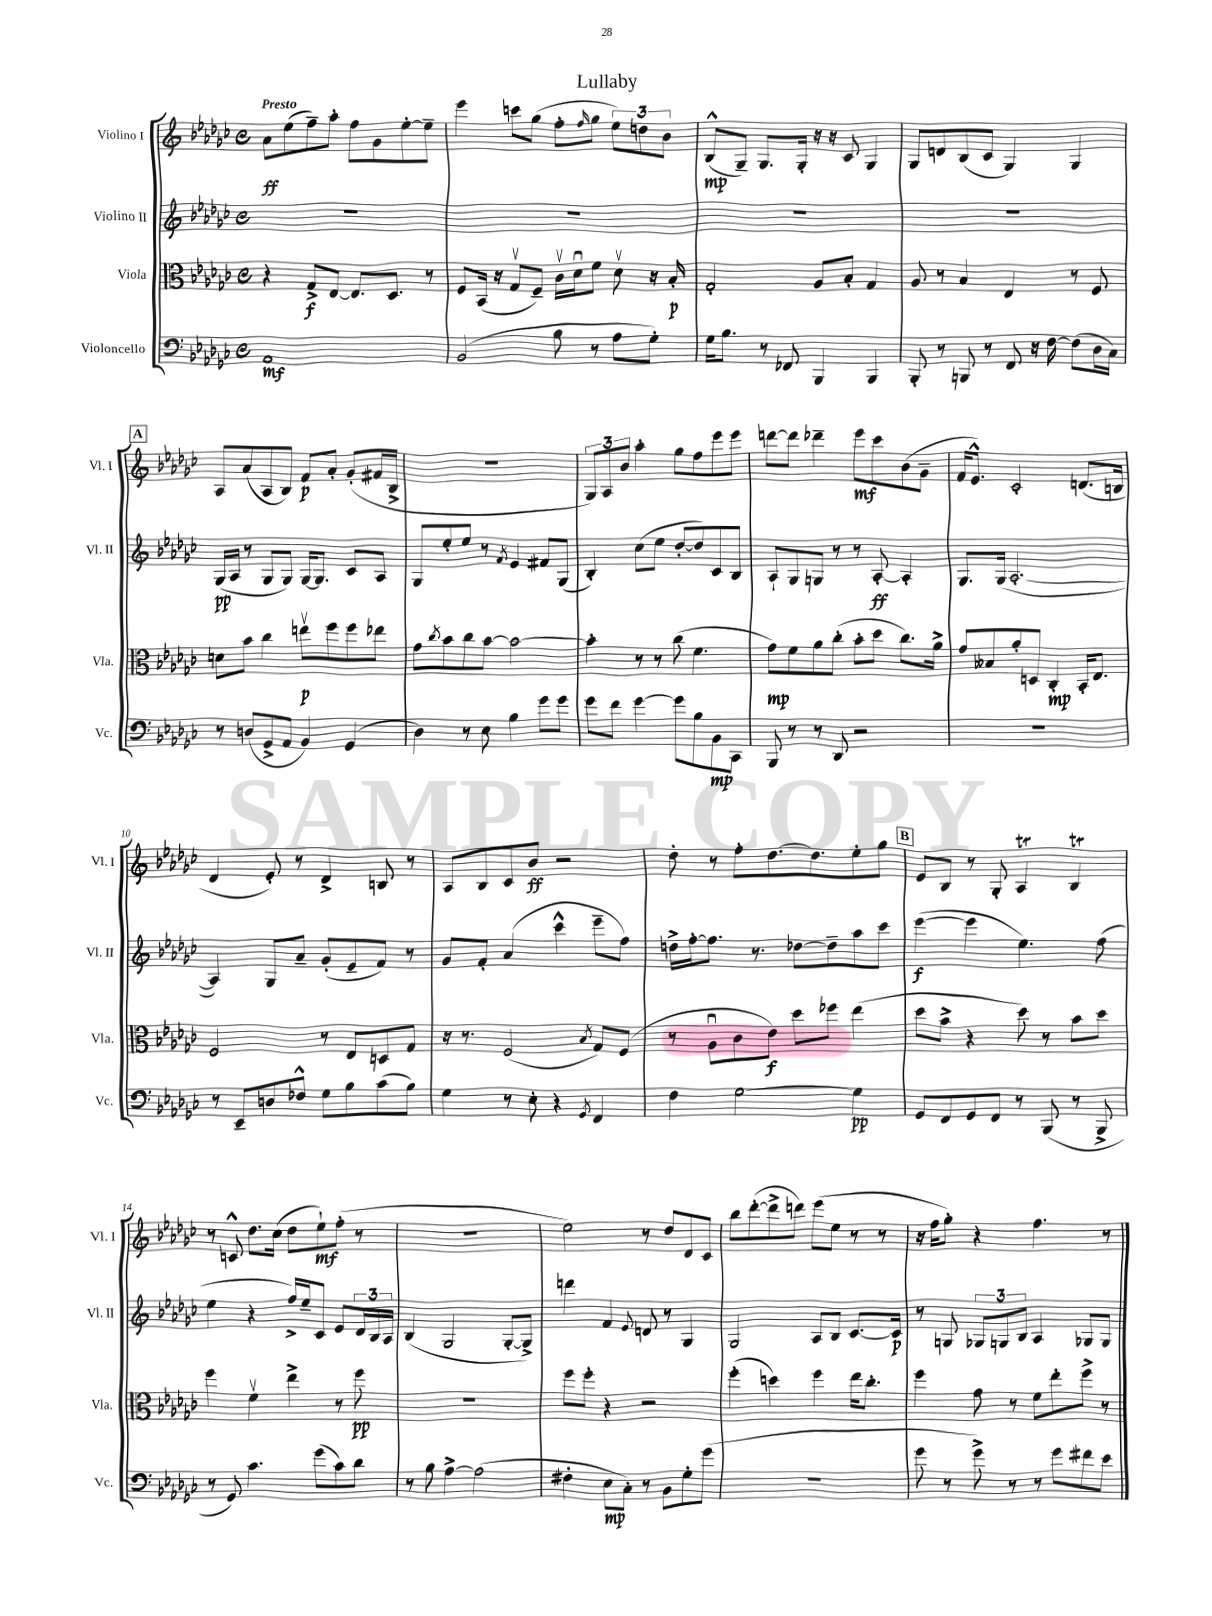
\header { title = "Lullaby" }
<<
\new StaffGroup <<
\new Staff = "s0" \with { instrumentName = "Violino I" shortInstrumentName = "Vl. I" } {
    \clef treble \key ges \major \defaultTimeSignature \time 4/4 \tempo "Presto"
    aes'8\ff ees''8( f''8--) aes''8-. f''8 ges'8 ees''8~-. ees''8-- |
    ees'''4 c'''8 ges''8( f''8-. \grace { f''16 } ges''8 \tuplet 3/2 { ees''8) d''8 bes'8 } |
    bes8-^\mp( ges8--) ges8. ges16-. r16 r16 ces'8 ges4 |
    ges8 d'8 bes8( ces'8 ges4) ges4 |
    \mark \markup { \box "A" } aes8 aes'8( aes8 bes8) f'8\p aes'8-. ges'8-.( fis'16 bes16-> |
    R1 |
    \tuplet 3/2 { ges8) aes8 bes'8 } aes''4-. ges''8 f''8 ees'''8 ees'''8 |
    d'''8~ d'''8 des'''4-- ees'''8\mf ces'''8 bes'8( ges'8-- |
    f'16 ees'8.-^) ces'2-. d'8.( b16 |
    des'4 ees'8-.) r8 des'4-> b8 r8 |
    aes8 bes8 ces'8 bes'8\ff r2 |
    des''8-. r8 f''8-. des''8.~ des''8. ees''8-. ges''8 |
    \mark \markup { \box "B" } ees'8 bes8 r8 ges8-. aes4\trill bes4\trill |
    r8 c'8-^ des''8. ces''16( des''8 ees''8-!\mf) f''8-.( r8 |
    R1 |
    ees''2) r8 des''8 des'8 ces'8 |
    bes''8 des'''8~-.( des'''8-> d'''8) ees'''8( ees''8 r8 r8 |
    r16 f''16 ges''8-.) r4 f''4. r8 \bar "|." |
}
\new Staff = "s1" \with { instrumentName = "Violino II" shortInstrumentName = "Vl. II" } {
    \clef treble \key ges \major \defaultTimeSignature \time 4/4
    R1 |
    R1 |
    R1 |
    R1 |
    \mark \markup { \box "A" } ges16\pp( aes16 r8 ges8 ges8) ges16~ ges8. ces'8 aes8 |
    ges8 ees''8-. ees''8 r8 \acciaccatura { f'8 } ees'4 fis'8 ges8( |
    bes4-.) ces''8( ees''8 des''8~-. des''8) ces'8 bes8 |
    aes8-! ges8 g8 r8 r8 aes8~-.\ff aes4-. |
    ges8. ges16( aes2.~-. |
    aes4) ges8 aes'8-- ges'8-.( ees'8-- f'8) r8 |
    ges'8 f'8-. aes'4( ces'''4-^ ees'''8-- f''8) |
    d''16-> f''16~-. f''8. r8. des''8~ des''8-- aes''8 ces'''8 |
    \mark \markup { \box "B" } ees'''4~\f( ees'''4 ees''4.) f''8( |
    ees''4 r4 f''16->) ees''16-- ces'8 ees'8 \tuplet 3/2 { des'16 bes16 aes16 } |
    bes4( ges2 ges8~-. ges8->) |
    d'''4 f'4 \appoggiatura { ees'8 } d'8 r8 ges4 |
    ges2 aes8 bes8 ces'8.~ ces'16\p |
    r8 g8 \tuplet 3/2 { ges8 g8 bes8 } aes4 ges8 ges8 \bar "|." |
}
\new Staff = "s2" \with { instrumentName = "Viola" shortInstrumentName = "Vla." } {
    \clef alto \key ges \major \defaultTimeSignature \time 4/4
    r4 ges8->\f ees8~ ees8. des8. r8 |
    f8 bes,16( r16 ges8\upbow f8--) ces'16\upbow des'16\downbow f'8 des'8\upbow r16 bes16-.\p |
    ges2-. aes8 bes8-. ges4 |
    aes8 r8 bes4 ees4 r8 f8 |
    \mark \markup { \box "A" } d'8 bes'8 ces''4 e''8\upbow\p f''8 f''8 ees''8 |
    ges'8 \acciaccatura { ces''8 } bes'8 ces''8 bes'8~ bes'2~ |
    bes'4-. r8 r8 ces''8( f'4. |
    ges'8\mp) f'8 aes'8 ces''8-.( bes'8-. des''8 ces''8.) aes'16-> |
    ges'8 beses8 aes'8-. d8 ces4-.\mp bes,16-. ees8. |
    f2 r8 ees8 d8 ges8 |
    r16 r8. f2( \acciaccatura { bes8 } ges8) f8( |
    r8 aes8\downbow ces'8 ees'8\f) des''8 fes''8 ees''4( |
    \mark \markup { \box "B" } des''8 bes'8-> r4 des''8) r8 bes'8 des''8 |
    f''4 f'4\upbow ees''4-> r8 f''8\pp |
    R1 |
    f''8 f''8-. r4 r2 |
    f''4-.( d''4) f''4 ees''16 ces''8.-. |
    f''4 ges'8 r8 f'8 ees''8-. f''8-> r8 \bar "|." |
}
\new Staff = "s3" \with { instrumentName = "Violoncello" shortInstrumentName = "Vc." } {
    \clef bass \key ges \major \defaultTimeSignature \time 4/4
    aes,1\mf |
    bes,2( bes8 r8 aes8 ges8-.) |
    ges16 bes8. r8 fes,8 bes,,4 bes,,4 |
    bes,,8-. r8 b,,8 r8 f,8 r16 f16~ f8( des16 ces16) |
    \mark \markup { \box "A" } r8 d8( ges,8-> aes,8 bes,4) ges,4( |
    des4) r8 ees8 bes4 ges'8 ges'8 |
    ges'8 f'8 ges'4~ ges'8 bes8 bes,8\mp ces,8 |
    bes,,8 r8 r8 des,8 r2 |
    R1 |
    r8 ees,8-- d8 fes8-^ ges8 bes8 ces'8( bes8) |
    ges4 r8 ees8-. r4 \acciaccatura { ges,8 } f,4 |
    f4 ges2~ ges4\pp |
    \mark \markup { \box "B" } ges,8 f,8 ges,8 f,8 r8 bes,,8( r8 bes,,8-> |
    r8 ges,8) ces'4. ges'8( ces'8) des'8 |
    r8 bes8 aes4~-> aes2( |
    fis4-. ees8\mp ces8-.) r8 bes,8 ges8-. ges'8( |
    R1 |
    ges'8 r8 ges'8->) r8 r8 ges'8 fis'8 ees'8 \bar "|." |
}
>>
>>
